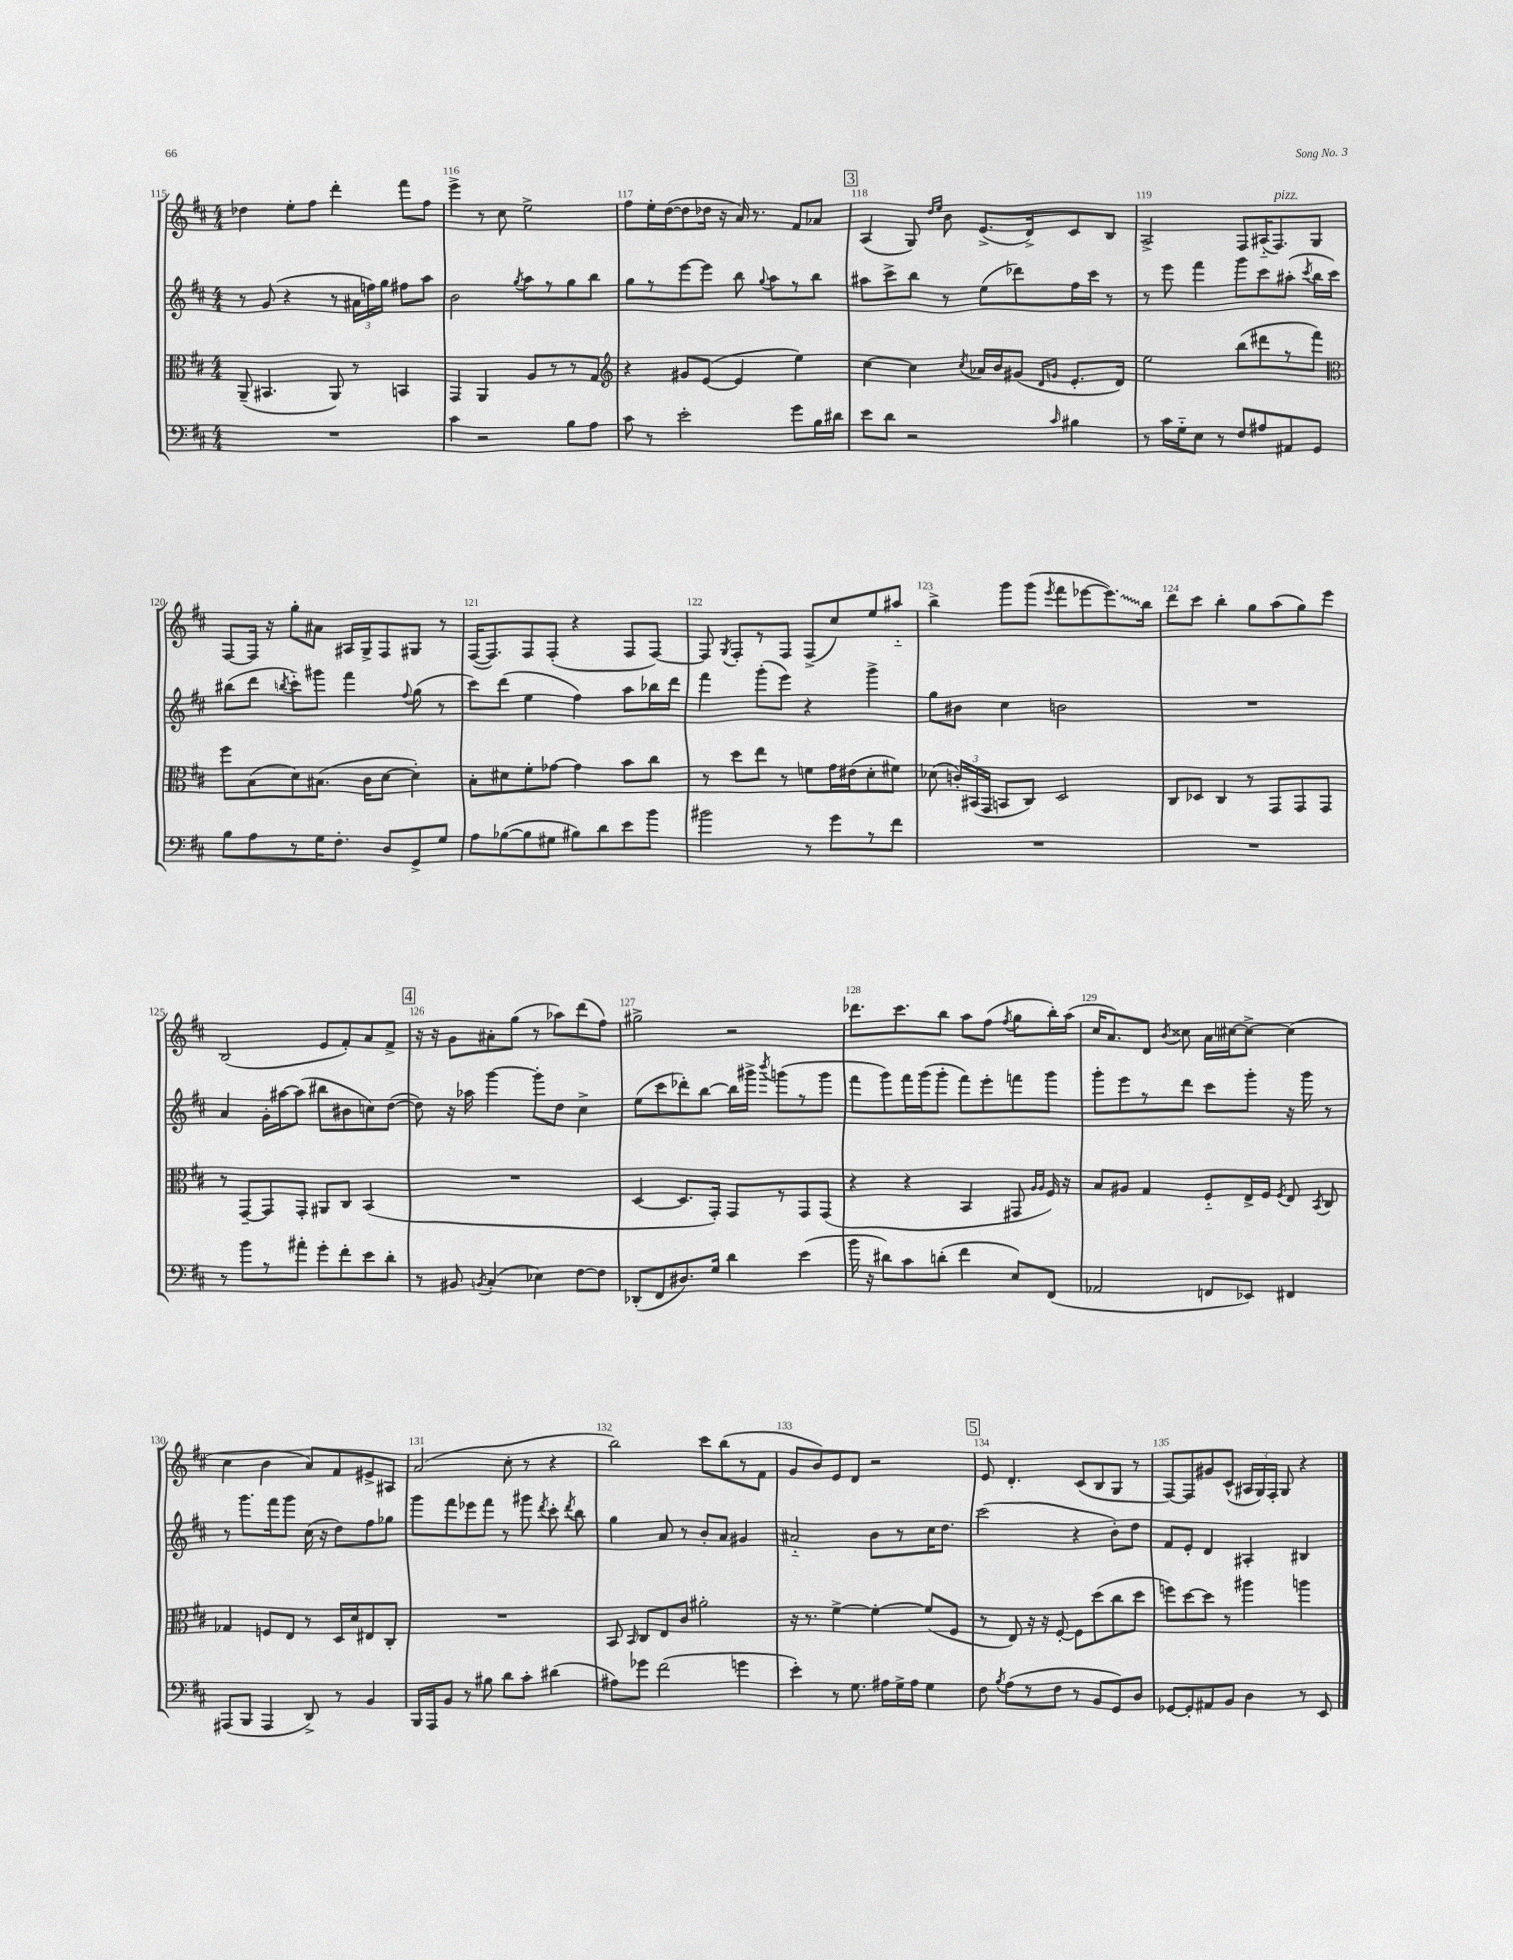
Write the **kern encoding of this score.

**kern	**kern	**kern	**kern
*staff4	*staff3	*staff2	*staff1
*clefF4	*clefC3	*clefG2	*clefG2
*k[f#c#]	*k[f#c#]	*k[f#c#]	*k[f#c#]
*M4/4	*M4/4	*M4/4	*M4/4
1r	(8AA~	8r	4dd-
.	4.BB#	(8g	.
.	.	4r	8ee'
.	.	.	8ff#
.	8AA)	8r	4ddd'
.	8r	24a#	.
.	.	24ff)	.
.	.	24gg	.
.	4BB	8ff#	8fff#
.	.	8aa	8ff#
=	=	=	=
4c#	4GG	2b	4eee^
2r	4AA	.	8r
.	.	.	8cc#
.	.	8qgg	.
.	8A	8aa	2ee^
.	8r	8r	.
8B	8r	8gg	.
8A	8G	8bb	.
=	=	=	=
*	*clefG2	*	*
8c#	4r	8gg	8ff#
8r	.	8r	16ee'
.	.	.	([16dd
2e'	8g#	[8eee	8dd]
.	([8e	8eee]	16dd-
.	.	.	16r
.	4e]	8bb	16a)
.	.	.	8.r
.	.	8qqgg	.
.	.	8aa	.
8g	4ee)	8r	8f#
16B	.	8bb	8a-
16d#	.	.	.
=	=	=	=
8e	[4cc#	8aa#	(4A
8d	.	8ccc#^	.
2r	4cc#]	8bb	8G)
.	.	.	16qqdd
.	.	.	16qqee
.	.	8r	8b
.	8qcc#	.	.
.	16a-	(8ee	(8.e^
.	16b	.	.
.	(8g#	8ddd-)	.
.	.	.	16d^)
.	16qqd	.	.
16qqc#	16qqg	.	.
4B#	8.e'	16ff#	8c#
.	.	16ccc#	.
.	.	8r	8B
.	16d)	.	.
=	=	=	=
8r	2ee	8r	2A^
16c#	.	8eee	.
16G'~	.	.	.
8E	.	4fff#	.
8r	.	.	.
8F#	(8bb	8ggg	8F#
8A#	8ddd#	8ccc#	(16A#'~
.	.	.	8.F#)
8AA#	8r	(8aa#'	.
.	.	8qccc#	.
8GG	8fff#)	16bb	8G
.	.	16ccc#)	.
=	=	=	=
*	*clefC3	*	*
8B	8ff#	(8bb#	[8F#
8A	(8B	8ddd	16F#]
.	.	.	16r
.	.	8qbb	.
8r	8d)	8ccc#'~)	8gg'
16G	(8.B#	8ggg#	8a#
8.F#'	.	.	.
.	.	4fff#	16A#
.	16c#	.	16G^
8D	[8d	.	8F#
.	.	8qqff#	.
8GG^	4d'])	(8gg	8G#
8G	.	8r	8r
=	=	=	=
8A	8B'	8ccc#)	([16F#
.	.	.	8.F#])
([8B-	8d#	(8ddd	.
8B-]	8f#'	4ee	8F#
8G#	[8g-	.	(8F#'
8B#)	4g-]	4ff#)	4r
8d	.	.	.
8e	8b	8aa	8F#
8b	8cc#	16bb-	[8F#)
.	.	16ddd	.
=	=	=	=
2b#	8r	4fff#	8F#]
.	.	.	8qG
.	8dd	.	8F#'
.	8ee	(8ggg'	8r
.	8r	8eee)	8F#
8r	8f	4r	(8F#^
8g	16g	.	8cc#)
.	(16e#	.	.
8r	8d'	4ggg^	8ee
8f#	8f#)	.	8aa#'~
=	=	=	=
1r	(8d-	8gg	4bb^
.	24c')	8b#	.
.	(24BB#	.	.
.	24GG	.	.
.	8BB	4cc#	8ggg
.	8C#)	.	(8ggg
.	.	.	8qeee
.	2D	2b	8fff#
.	.	.	[8eee-
.	.	.	8.eee-])
.	.	.	16bb
=	=	=	=
1r	8C#	1r	8ddd
.	8D-	.	8ccc#
.	4C#	.	4bb'
.	8r	.	8gg
.	8GG	.	(8aa
.	8GG	.	8gg)
.	8GG	.	8eee
=	=	=	=
8r	8r	4a	(2B
8b	[8GG~	.	.
8r	8GG]	16g'	.
.	.	[16aa#	.
8a#'	8GG'	(8aa#]	.
8g'	8AA#	8bb#	8e
8f#'	8C#	8b#	8f#')
8e	(4BB	8cc)	8a
8d'	.	([8dd	8f#^
=	=	=	=
8r	1r	8dd])	16r
.	.	.	16r
8BB#	.	16r	8g
.	.	16aa-	.
8qBB	.	.	.
(4C#'	.	[4ggg	8a#'
.	.	.	(8gg
4E-)	.	8ggg']	8r
.	.	8dd	8aa-)
[8F#	.	4cc#^	(8ddd
8F#]	.	.	8ff#)
=	=	=	=
(8DD-'	[4D	(8ee	2gg#^
8FF#	.	8ccc#	.
8.D#)	8.D]	8ddd-')	.
.	.	[8bb	.
16G	16GG')	.	.
4d	8GG	16bb]	2r
.	.	16ggg#^	.
.	.	8qbbb	.
.	8r	(8ggg	.
(4e	8GG	8r	.
.	(8GG	8ggg	.
=	=	=	=
16b	4r	8fff#	8.ddd-
16r	.	.	.
8d#)	.	8ggg)	.
.	.	.	8.ccc#
8c#	4r	16fff#	.
.	.	(16ggg	.
(8d'	.	8ggg'	8bb
4f#	4BB	8fff#)	8aa
.	.	8eee'	(8ff#
.	.	.	8qff#
8E)	8GG#	8fff	8gg
.	16qqA	.	.
.	16qqA	.	.
(8FF#	16F#)	8ggg	16bb')
.	16r	.	(16aa
=	=	=	=
2AA-	8B	8ggg'	16cc#
.	.	.	8.a)
.	8A#	8eee	.
.	4G	8r	8d
.	.	.	8qb
.	.	8ddd	8cc##
8FF	8F#'~	8ccc#	16a
.	.	.	[16cc#
8EE-)	16E^	8ggg'	8cc#^_
.	16F#	.	.
.	8qF#	.	.
4FF#	8E	16r	(4cc#]
.	.	16ggg	.
.	8qBB	.	.
.	8C#	8r	.
=	=	=	=
(8AAA#	4G-	8r	4cc#
8BBB	.	8.ggg	.
4AAA#	8F	.	4b
.	.	16fff#	.
.	8E	8ggg	.
8DD^)	8r	(16cc#	8a)
.	.	16r	.
8r	16D	8dd)	8f#
.	16d	.	.
4BB	8E#	8ff#	8e#^
.	8C#'	8gg-	8A#
=	=	=	=
16BBB	1r	8ggg	(2a
16AAA	.	.	.
8BB	.	8fff#	.
8r	.	8eee-	.
8B#	.	8fff#	.
8d	.	8r	8cc#'
8c#'	.	8ggg#	8r
.	.	8qddd	.
(4d#	.	8ccc#'	4r
.	.	8qddd	.
.	.	8bb	.
=	=	=	=
8A#)	8BB	4gg	2bb)
.	16qqBB	.	.
8g-	8C#	.	.
(2f#	8E	8a	.
.	8c#	8r	.
.	2a#'	8b'	8ccc#
.	.	8a	(8bb
4g	.	4g#	8r
.	.	.	8f#
=	=	=	=
4e')	16r	2a#'~	8g
.	8.r	.	.
.	.	.	8b)
8r	[4f#^	.	8e
8.G	.	.	8d
.	4f#'_	8b	2r
16A#	.	.	.
16G^	.	8r	.
16A#	.	.	.
4G	(8f#]	16cc#	.
.	.	8.dd	.
.	8F#	.	.
=	=	=	=
8F#	8r	(2ccc#	8e
8qB	.	.	.
(8A	8E)	.	4.d'
8r	16r	.	.
.	16r	.	.
8F#	[8F#'	.	.
8r	8F#]	4r	(8c#
8BB	(8dd	.	8B
8GG)	8cc#	8b')	8G
8D	8dd	8dd	8r
=	=	=	=
[8GG-	8ff)	8f#	[8F#)
8GG-']	[8dd	8e'	8F#]
8AA#	8dd]	4d	8g#
8BB	8r	.	(8c#^^
4D	4aa#	4A#'	24A#
.	.	.	24G)
.	.	.	24F#'
.	.	.	8G
8r	4aa	4B#	4r
8EE	.	.	.
==	==	==	==
*-	*-	*-	*-
